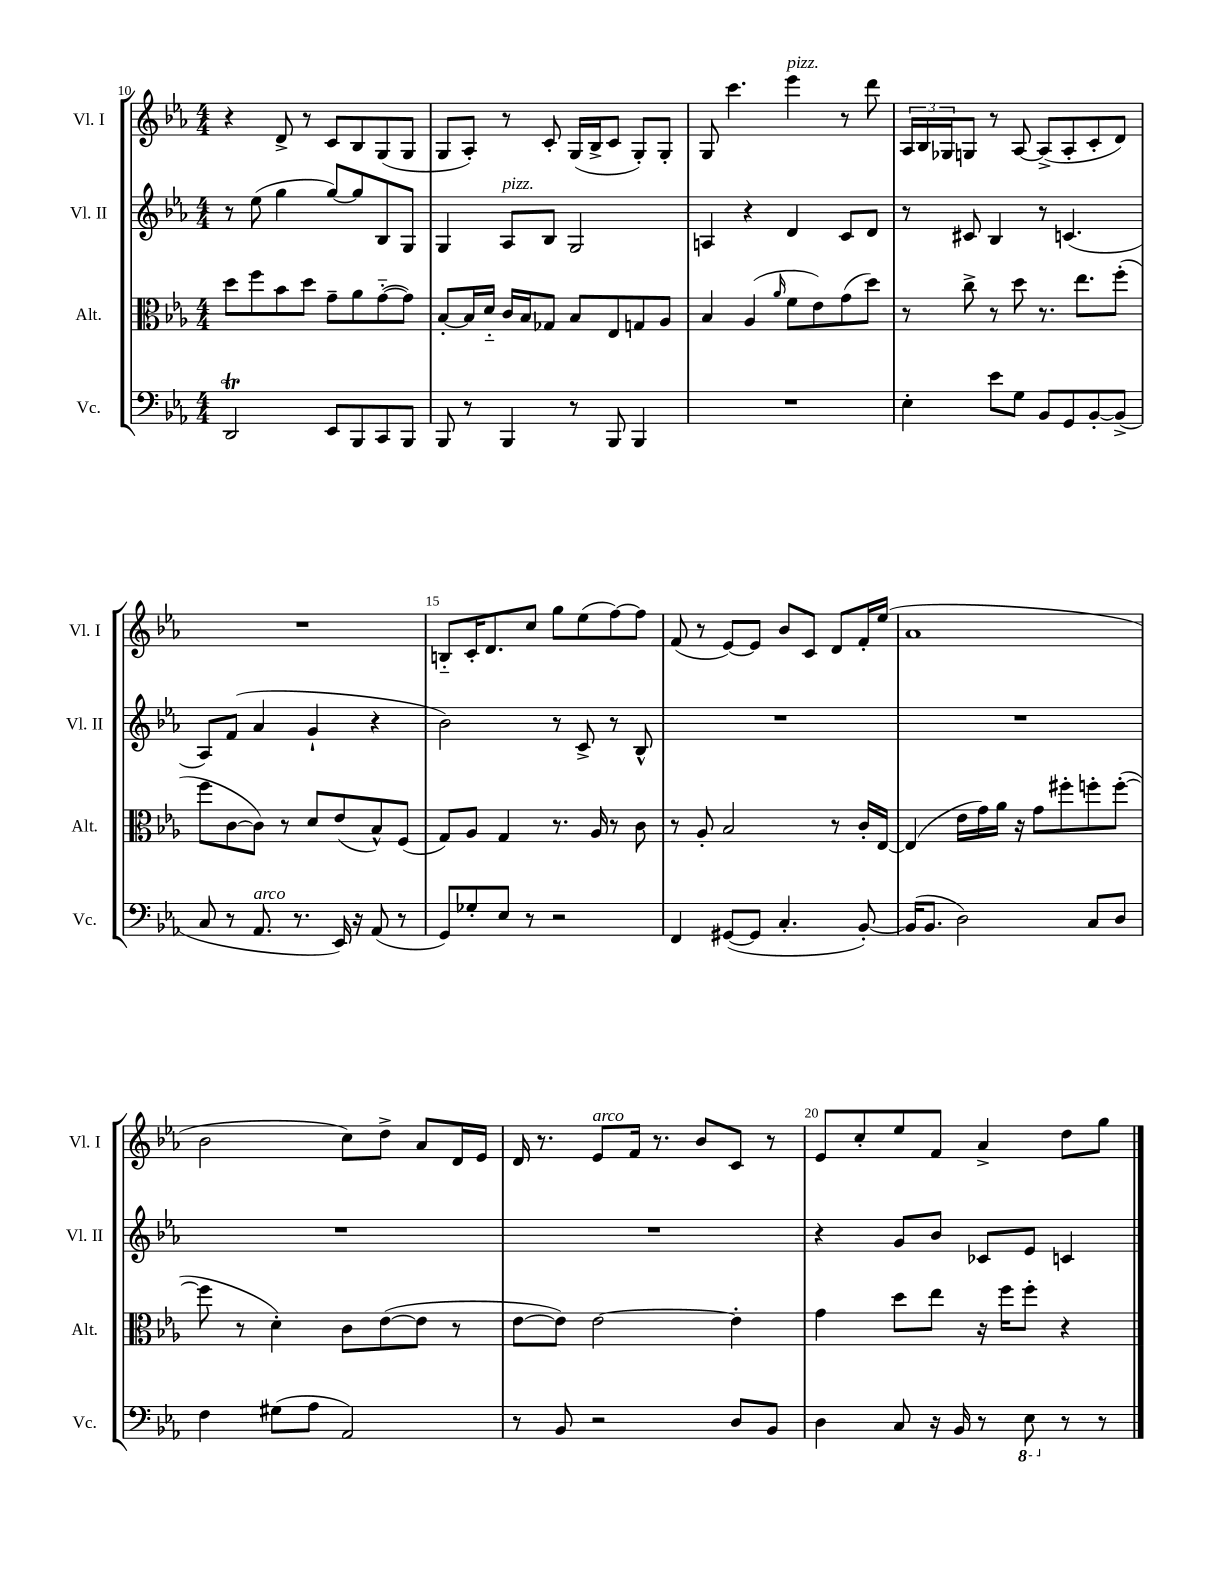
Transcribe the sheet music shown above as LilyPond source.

<<
\new StaffGroup <<
\new Staff = "s0" \with { instrumentName = "Vl. I" shortInstrumentName = "Vl. I" } {
    \clef treble \key ees \major \numericTimeSignature \time 4/4
    r4 d'8-> r8 c'8 bes8 g8( g8 |
    g8 aes8-.) r8 c'8-. g16( bes16-> c'8 g8-.) g8-. |
    g8 c'''4. ees'''4^\markup { \italic "pizz." } r8 d'''8 |
    \tuplet 3/2 { aes16 bes16 ges16 } g8 r8 aes8~ aes8->( aes8-. c'8-. d'8) |
    R1 |
    b8-_ c'16-. d'8. c''8 g''8 ees''8( f''8~) f''8 |
    f'8( r8 ees'8~) ees'8 bes'8 c'8 d'8 f'16-. ees''16( |
    aes'1 |
    bes'2 c''8) d''8-> aes'8 d'16 ees'16 |
    d'16 r8. ees'8^\markup { \italic "arco" } f'16 r8. bes'8 c'8 r8 |
    ees'8 c''8-. ees''8 f'8 aes'4-> d''8 g''8 \bar "|." |
}
\new Staff = "s1" \with { instrumentName = "Vl. II" shortInstrumentName = "Vl. II" } {
    \clef treble \key ees \major \numericTimeSignature \time 4/4
    r8 ees''8( g''4 g''8~) g''8 bes8 g8 |
    g4 aes8^\markup { \italic "pizz." } bes8 g2 |
    a4 r4 d'4 c'8 d'8 |
    r8 cis'8 bes4 r8 c'4.( |
    aes8) f'8( aes'4 g'4-! r4 |
    bes'2) r8 c'8-> r8 bes8-^ |
    R1 |
    R1 |
    R1 |
    R1 |
    r4 g'8 bes'8 ces'8 ees'8 c'4 \bar "|." |
}
\new Staff = "s2" \with { instrumentName = "Alt." shortInstrumentName = "Alt." } {
    \clef alto \key ees \major \numericTimeSignature \time 4/4
    d''8 f''8 bes'8 d''8 g'8-- aes'8 g'8~-_( g'8) |
    bes8~-. bes16 d'16-_ c'16 bes16 ges8 bes8 ees8 g8 aes8 |
    bes4 aes4( \grace { aes'16 } f'8 ees'8) g'8( d''8) |
    r8 c''8-> r8 d''8 r8. ees''8. f''8-.( |
    f''8 c'8~ c'8) r8 d'8 ees'8( bes8-^) f8( |
    g8) aes8 g4 r8. aes16 r8 c'8 |
    r8 aes8-. bes2 r8 c'16-. ees16~ |
    ees4( ees'16 g'16) aes'16 r16 g'8 fis''8-. f''8-. f''8~-.( |
    f''8 r8 d'4-.) c'8 ees'8~( ees'8 r8 |
    ees'8~ ees'8) ees'2~ ees'4-. |
    g'4 d''8 ees''8 r16 f''16 f''8-. r4 \bar "|." |
}
\new Staff = "s3" \with { instrumentName = "Vc." shortInstrumentName = "Vc." } {
    \clef bass \key ees \major \numericTimeSignature \time 4/4
    d,2\trill ees,8 bes,,8 c,8 bes,,8 |
    bes,,8 r8 bes,,4 r8 bes,,8 bes,,4 |
    R1 |
    ees4-. ees'8 g8 bes,8 g,8 bes,8~-. bes,8->( |
    c8 r8 aes,8.^\markup { \italic "arco" } r8. ees,16) r16 aes,8( r8 |
    g,8) ges8-. ees8 r8 r2 |
    f,4 gis,8~( gis,8 c4.-. bes,8~-.) |
    bes,16( bes,8. d2) c8 d8 |
    f4 gis8( aes8 aes,2) |
    r8 bes,8 r2 d8 bes,8 |
    d4 c8 r16 bes,16 r8 \ottava #-1 ees,8 \ottava #0 r8 r8 \bar "|." |
}
>>
>>
\layout { \context { \Score currentBarNumber = #10 \override BarNumber.break-visibility = ##(#f #t #t) barNumberVisibility = #(every-nth-bar-number-visible 5) } }
